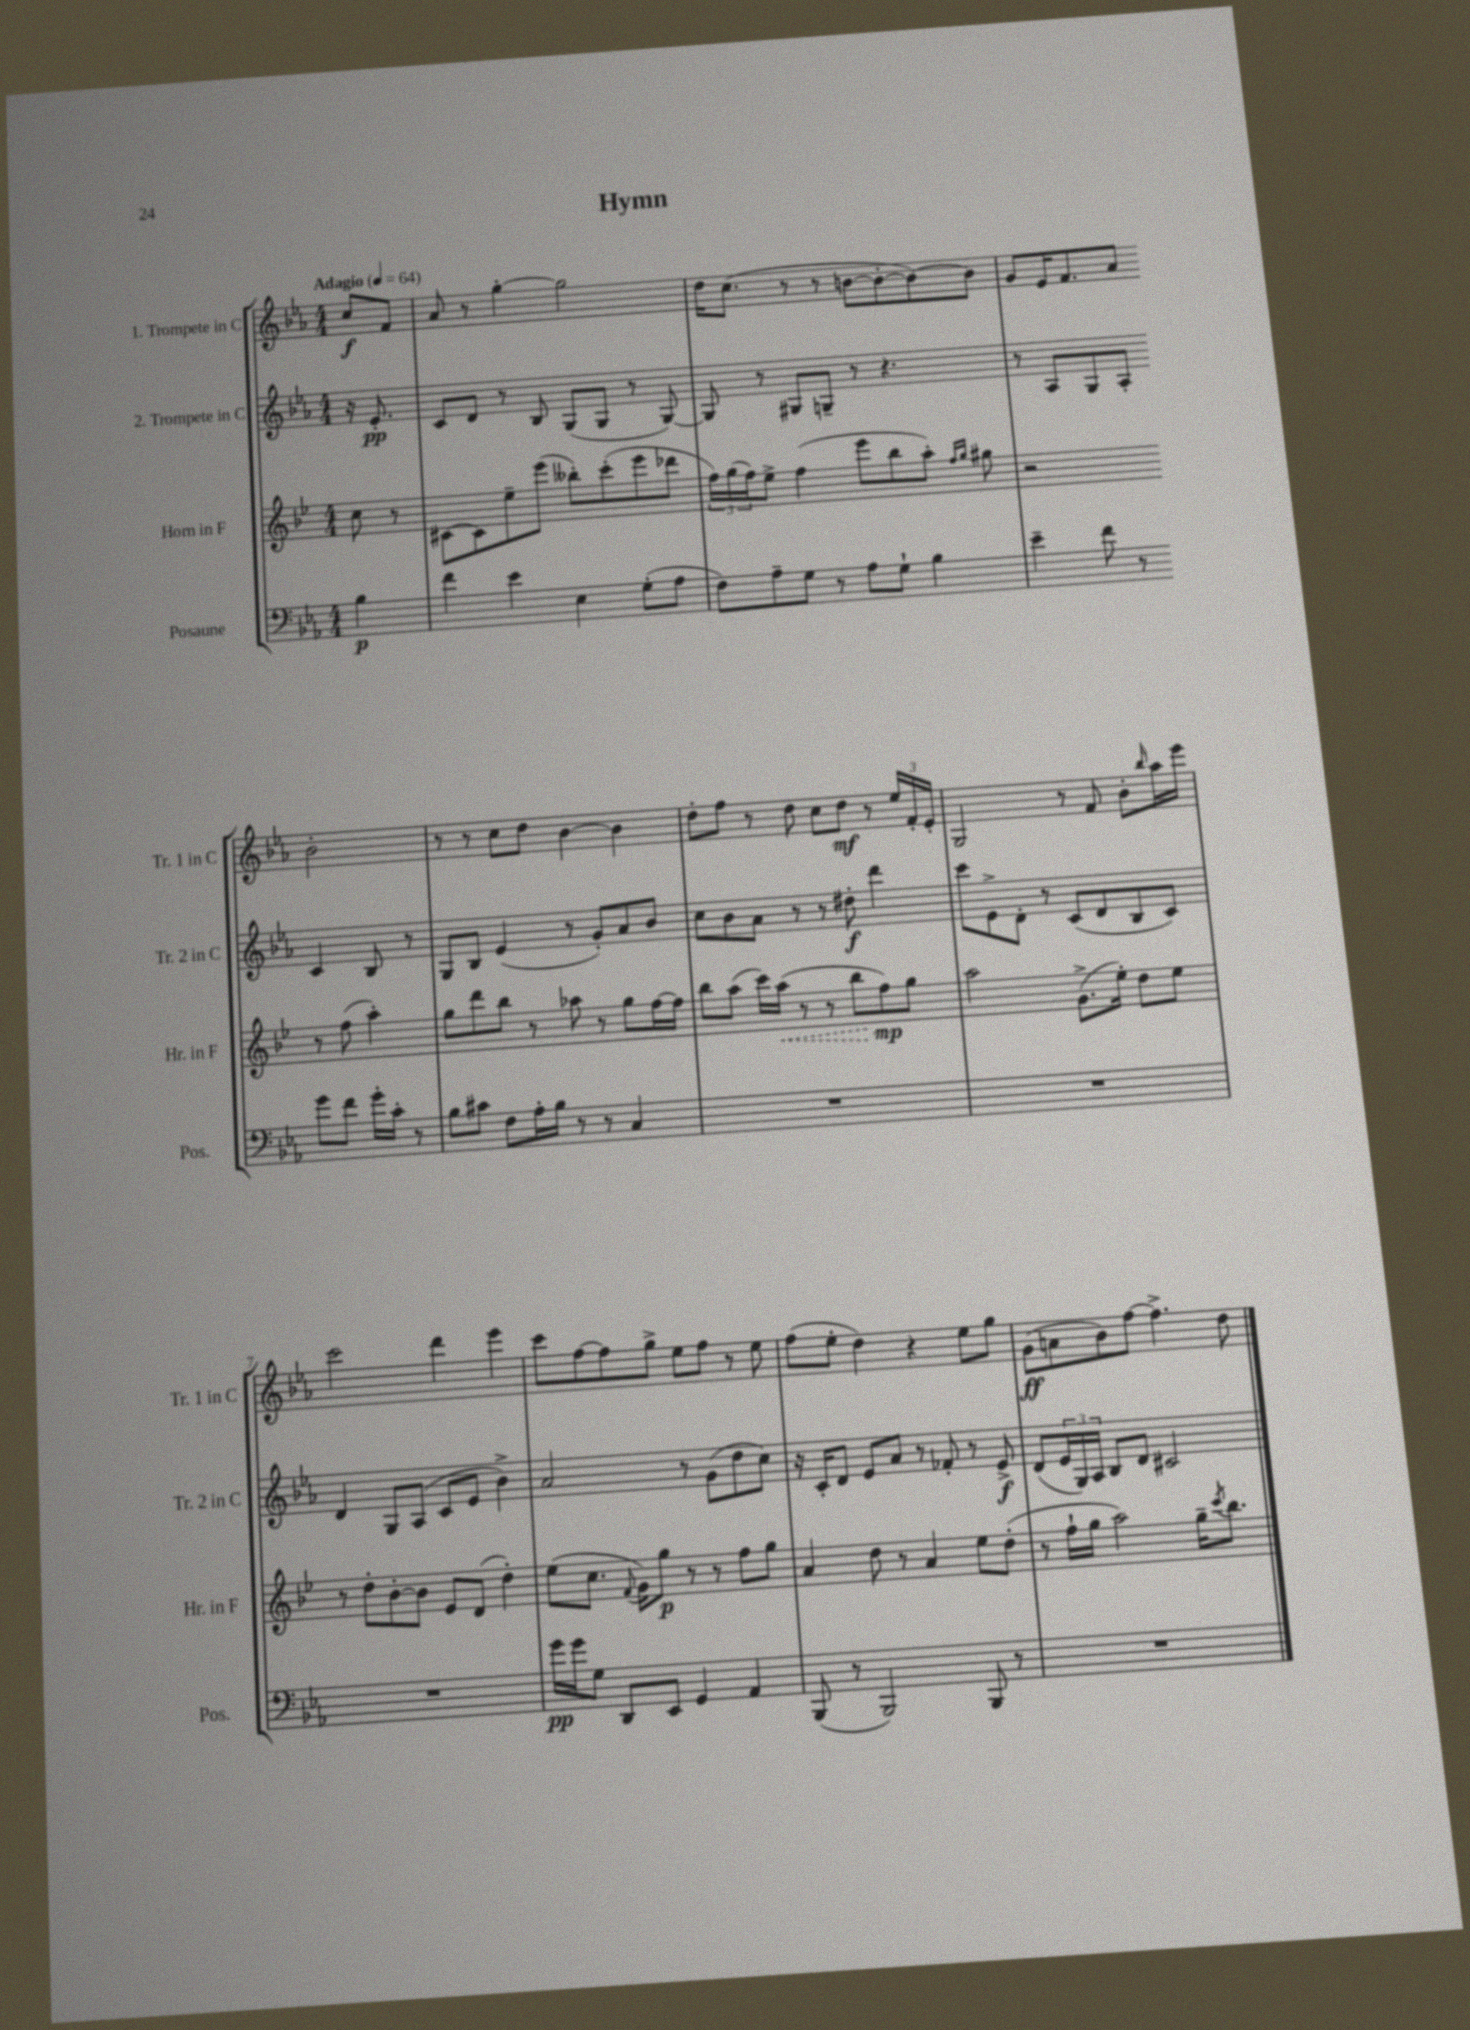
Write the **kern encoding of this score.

**kern	**dynam	**kern	**dynam	**kern	**dynam	**kern	**dynam
*part4	*part4	*part3	*part3	*part2	*part2	*part1	*part1
*staff4	*staff4	*staff3	*staff3	*staff2	*staff2	*staff1	*staff1
*I"Posaune	*	*I"Horn in F	*	*I"2. Trompete in C	*	*I"1. Trompete in C	*
*I'Pos.	*	*I'Hr. in F	*	*I'Tr. 2 in C	*	*I'Tr. 1 in C	*
*clefF4	*	*clefG2	*	*clefG2	*	*clefG2	*
*k[b-e-a-]	*	*k[b-e-]	*	*k[b-e-a-]	*	*k[b-e-a-]	*
*M4/4	*	*M4/4	*	*M4/4	*	*M4/4	*
*MM64	*	*MM64	*	*MM64	*	*MM64	*
=	=	=	=	=	=	=	=
!	!	!	!	!	!	!LO:TX:a:B:t=Adagio	!
4B-\	p	8cc\	.	16r	.	8cc/L	f
.	.	.	.	8.e-'/	pp	.	.
.	.	8r	.	.	.	8f/J	.
=1	=1	=1	=1	=1	=1	=1	=1
4f\	.	[8c#X\L	.	8c/L	.	8a-/	.
.	.	8c#\]	.	8d/J	.	8r	.
4e-\	.	8ee-~\	.	8r	.	[4gg'\	.
.	.	(8eee-\J	.	8B-/	.	.	.
4E-\	.	8bb--X'\L)	.	(8G/L	.	2gg\]	.
.	.	(8ccc'\	.	8G/J	.	.	.
(8G'\L	.	8eee-\	.	8r	.	.	.
8A-\J	.	8ddd-X\J	.	[8G/)	.	.	.
=2	=2	=2	=2	=2	=2	=2	=2
8F\L)	.	24ff\LL)	.	8G/]	.	16dd\KL	.
.	.	(24gg\	.	.	.	.	.
.	.	.	.	.	.	(8.cc\J	.
.	.	24ff\J)	.	.	.	.	.
8A-~\	.	8ee-^\J	.	8r	.	.	.
8G\J	.	(4ff\	.	8G#X/L	.	8r	.
8r	.	.	.	8Gn~/J	.	8r	.
8A-\L	.	8eee-\L	.	8r	.	[8bn\L	.
8G`\J	.	8bb-\	.	4.r	.	8b'\_	.
4B-\	.	8aa'\J)	.	.	.	8b\_)	.
.	.	16qqff/LL	.	.	.	.	.
.	.	16qqgg/JJ	.	.	.	.	.
.	.	8gg#X\	.	.	.	8b\J]	.
=3	=3	=3	=3	=3	=3	=3	=3
4e-~\	.	2r	.	8r	.	8g/L	.
.	.	.	.	8A-/L	.	16e-/K	.
.	.	.	.	.	.	8.f/	.
8f\	.	.	.	8G/	.	.	.
8r	.	.	.	8A-'/J	.	8a-/J	.
8g\L	.	8r	.	4c/	.	2b-'\	.
8f\J	.	(8ff\	.	.	.	.	.
16g'\LL	.	4aa'\)	.	8B-/	.	.	.
16c'\JJ	.	.	.	.	.	.	.
8r	.	.	.	8r	.	.	.
!!LO:LB:g=z
=4	=4	=4	=4	=4	=4	=4	=4
8B-\L	.	8gg\L	.	8G/L	.	8r	.
8c#X\J	.	8ddd\	.	8B-/J	.	8r	.
8F\L	.	8bb-\J	.	(4e-/	.	8cc\L	.
16A-'\L	.	8r	.	.	.	8dd\J	.
16B-\JJ	.	.	.	.	.	.	.
8r	.	8aa-X\	.	8r	.	[4b-\	.
8r	.	8r	.	8g'/L)	.	.	.
4C/	.	8gg\L	.	8a-/	.	4b-\]	.
.	.	[16ff\L	.	8b-/J	.	.	.
.	.	16ff\JJ]	.	.	.	.	.
=5	=5	=5	=5	=5	=5	=5	=5
1r	.	8bb-\L	.	8cc\L	.	8dd'\L	.
.	.	(8aa\J	.	8b-\	.	8ff\J	.
.	.	16ccc\LL)	.	8a-\J	.	8r	.
!	!	!	!LO:HP:b	!	!	!	!
.	.	(16aa\JJ	<	.	.	.	.
.	.	8r	.	8r	.	8dd\	.
.	.	8r	.	8r	.	8cc\L	.
.	.	8bb-\L	.	8dd#X'\	f	8dd\J	mf
.	.	8ff\)	mp	4ddd\	.	8r	.
.	.	8gg\J	[	.	.	24ee-/LL	.
.	.	.	.	.	.	24f'/	.
.	.	.	.	.	.	24e-'/JJ	.
=6	=6	=6	=6	=6	=6	=6	=6
1r	.	2aa\	.	8ccc\L	.	2G/	.
.	.	.	.	8e-^\	.	.	.
.	.	.	.	8d'\J	.	.	.
.	.	.	.	8r	.	.	.
.	.	(8.g^\L	.	(8c/L	.	8r	.
.	.	.	.	8d/	.	8f/	.
.	.	16ee-'\Jk)	.	.	.	.	.
.	.	8dd\L	.	8B-/	.	8b-'\L	.
.	.	.	.	.	.	16qqbb-/	.
.	.	8ee-\J	.	8c/J)	.	16aa-\L	.
.	.	.	.	.	.	16eee-\JJ	.
!!LO:LB:g=z
=7	=7	=7	=7	=7	=7	=7	=7
1r	.	8r	.	4d/	.	2ccc\	.
.	.	8dd'\L	.	.	.	.	.
.	.	[8b-'\	.	8G/L	.	.	.
.	.	8b-\J]	.	(8A-/J	.	.	.
.	.	8e-/L	.	8c/L	.	4ddd\	.
.	.	(8d/J	.	8e-/J	.	.	.
.	.	4dd'\)	.	4b-^\)	.	4eee-\	.
=8	=8	=8	=8	=8	=8	=8	=8
16g\LL	pp	(8ee-\L	.	2a-/	.	8ccc\L	.
16g\J	.	.	.	.	.	.	.
8G\J	.	8.cc\J	.	.	.	[8ff\	.
8DD/L	.	.	.	.	.	8ff\]	.
.	.	8qqf/	.	.	.	.	.
.	.	16g\KL)	.	.	.	.	.
8EE-/J	.	8gg\J	p	.	.	8gg^\J	.
4GG/	.	8r	.	8r	.	8ee-\L	.
.	.	8r	.	(8g\L	.	8ff\J	.
4AA-/	.	8ff\L	.	8dd\	.	8r	.
.	.	8gg\J	.	8cc\J)	.	8ee-\	.
=9	=9	=9	=9	=9	=9	=9	=9
(8BBB-/	.	4a/	.	16r	.	(8ff\L	.
.	.	.	.	16c'/KL	.	.	.
8r	.	.	.	8d/J	.	8ee-'\J	.
2BBB-/)	.	8dd\	.	8e-/L	.	4dd\)	.
.	.	8r	.	8a-/J	.	.	.
.	.	4a/	.	8r	.	4r	.
.	.	.	.	8f-X'/	.	.	.
8BBB-/	.	8ee-\L	.	8r	.	8ee-\L	.
8r	.	(8dd'\J	.	8e-^/	f	8gg\J	.
=10	=10	=10	=10	=10	=10	=10	=10
1r	.	8r	.	(8d/L	.	(8g\L	ff
.	.	16ff`\LL	.	24e-/L	.	8an\	.
.	.	.	.	24G/)	.	.	.
.	.	16gg\JJ	.	.	.	.	.
.	.	.	.	24A-/JJ	.	.	.
.	.	2aa\)	.	8B-/L	.	8b-\)	.
.	.	.	.	8d/J	.	[8ff\J	.
.	.	.	.	2c#X/	.	4.ff^\]	.
.	.	16gg~\KL	.	.	.	.	.
.	.	8qccc/	.	.	.	.	.
.	.	8.bb-\J	.	.	.	.	.
.	.	.	.	.	.	8dd\	.
==	==	==	==	==	==	==	==
*-	*-	*-	*-	*-	*-	*-	*-
